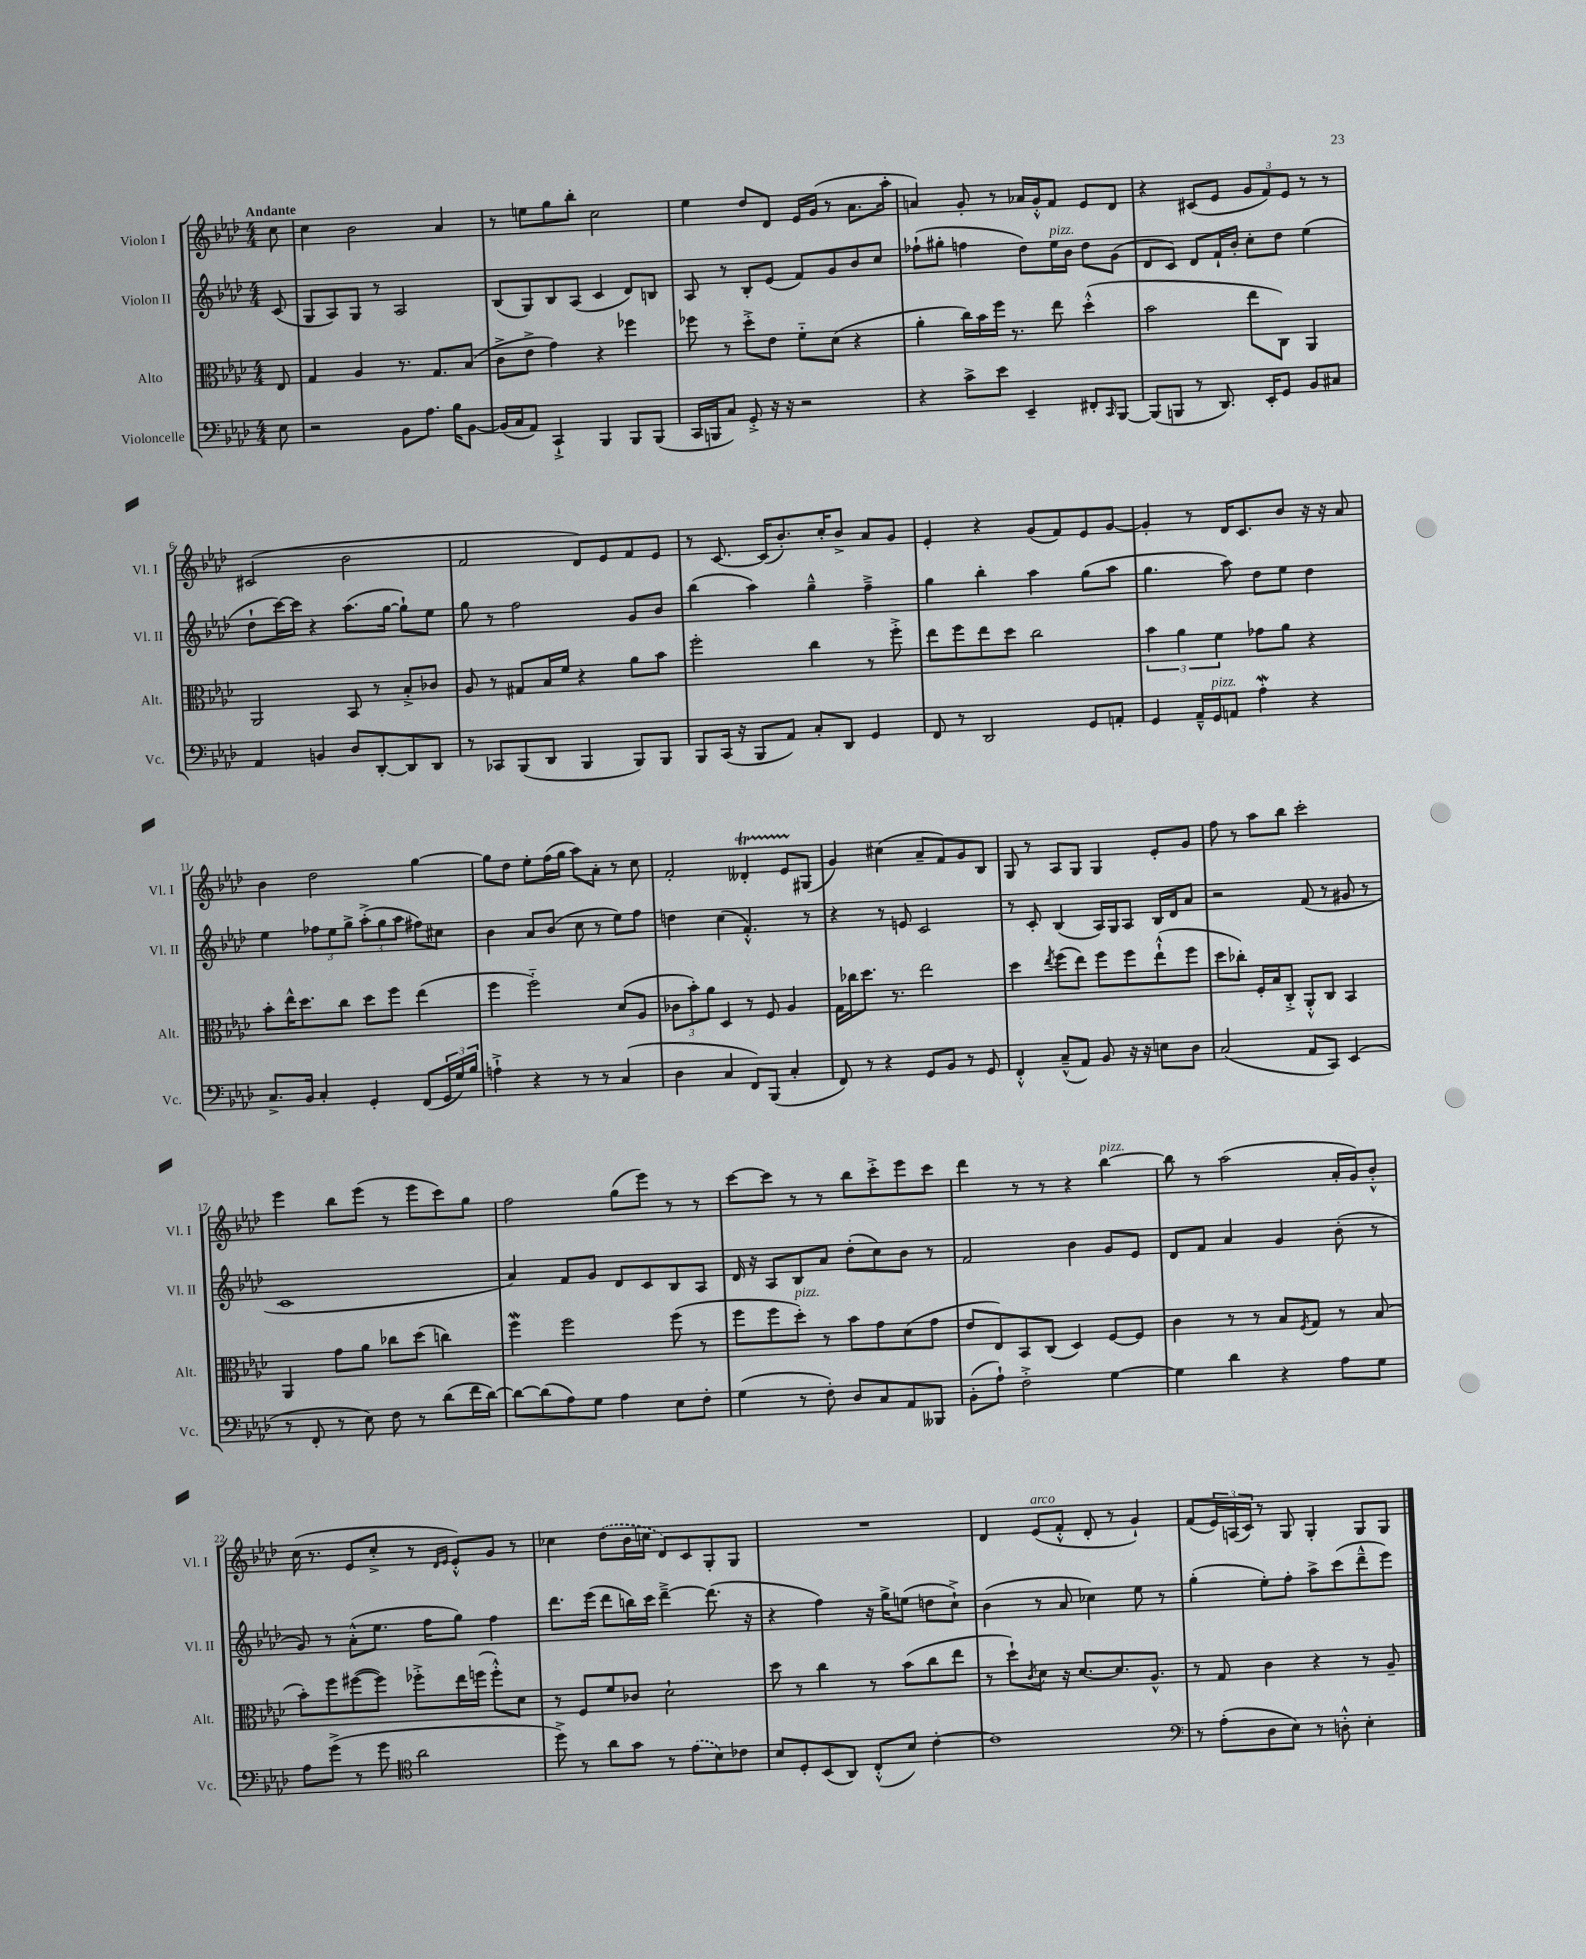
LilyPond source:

<<
\new StaffGroup <<
\new Staff = "s0" \with { instrumentName = "Violon I" shortInstrumentName = "Vl. I" } {
    \clef treble \key aes \major \numericTimeSignature \time 4/4 \partial 8 \tempo "Andante"
    c''8 |
    c''4 bes'2 aes'4 |
    r8 e''8 g''8 bes''8-. c''2 |
    ees''4 des''8 des'8 ees'16 g'16( r8 aes'8. aes''16-. |
    a'4) g'8-. r8 aes'16 g'16-.-^ f'8 ees'8 des'8 |
    r4 cis'8( ees'8 \tuplet 3/2 { g'8 f'8) ees'8 } r8 r8 |
    cis'2( bes'2 |
    f'2 des'8) ees'8 f'8 ees'8 |
    r8 c'8.~ c'16( bes'8.-.) c''16-. bes'8-> aes'8 g'8 |
    ees'4-. r4 g'8( f'8) ees'8 g'8~ |
    g'4-. r8 des'16 c'8. bes'8 r16 r16 aes'8 |
    bes'4 des''2 g''4~ |
    g''8 des''8 ees''8-. f''16( g''16 aes''8) aes'8-. r8 c''8 |
    f'2-. deses'4-.\startTrillSpan ees'8 gis8\stopTrillSpan( |
    g'4) cis''4( aes'8-- f'8) g'8 bes8 |
    g8 r8 aes8 g8 g4 ees'8-. g'8 |
    f''8 r8 aes''8 bes''8 c'''2-. |
    ees'''4 bes''8 ees'''8( r8 ees'''8 c'''8) g''8 |
    f''2 g''8( ees'''8) r8 r8 |
    c'''8~ c'''8 r8 r8 bes''8 c'''8-.-> ees'''8 c'''8 |
    des'''4 r8 r8 r4 bes''4~^\markup { \italic "pizz." } |
    bes''8 r8 aes''2( aes'16-. g'16) bes'8-.-^ |
    c''16( r8. ees'8 c''8-.-> r8 \grace { des'16 ees'16 } ees'8-.-^) g'8 r8 |
    ces''4 \once \slurDashed des''8( bes'16 c''16 des'8) c'8 g8-. g8 |
    R1 |
    des'4 ees'8^\markup { \italic "arco" }( f'8-.-^ des'8-. r8 g'4-!) |
    f'8( \tuplet 3/2 { ees'16) a16( c'16) } r8 g8 g4-. g8 g8 \bar "|." |
}
\new Staff = "s1" \with { instrumentName = "Violon II" shortInstrumentName = "Vl. II" } {
    \clef treble \key aes \major \numericTimeSignature \time 4/4 \partial 8
    c'8( |
    g8 aes8) g8 r8 aes2 |
    bes8( g8) bes8 aes8( c'4 des'8) b8 |
    aes8 r8 bes8-. ees'8( f'8) g'8 bes'8 c''8 |
    fes''8-!( gis''8-. f''4 des''8) ees''16^\markup { \italic "pizz." } bes'16 des''8 g'8( |
    des'8 c'8) des'8 f'16-! bes'16-. c''8-. des''8 ees''4( |
    des''8-! c'''16~) c'''16 r4 aes''8.( g''16~ g''8-!) ees''8 |
    g''8 r8 f''2 g'8 bes'8 |
    bes''4( aes''4) g''4---^ f''4---> |
    g''4 bes''4-. aes''4 g''8( aes''8 |
    g''4. aes''8) des''8 ees''8 des''4 |
    ees''4 \tuplet 3/2 { fes''8 ees''8 g''8-> } \tuplet 3/2 { aes''8-.->( g''8 aes''8 } fis''8) cis''8 |
    bes'4 aes'8 bes'8( c''8 r8 ees''8) f''8 |
    d''4 c''4( f'4.-.-^) r8 |
    r4 r8 e'8 c'2 |
    r8 c'8-. bes4( aes16) g16 aes8 bes16 des'16 aes'8 |
    r2 f'8( r8 gis'8 r8 |
    c'1 |
    aes'4) f'8 g'8 des'8 c'8 bes8 aes8 |
    des'16 r16 aes8 bes8 aes'8 des''8-.( c''8) bes'8 r8 |
    f'2 bes'4 g'8 ees'8 |
    des'8 f'8 aes'4 g'4 bes'8-.( r8 |
    g'8) r8 aes'8-.-^( ees''8. f''16 g''8) f''4 |
    des'''8. ees'''16( des'''8 b''16) c'''16 des'''4~---> des'''8.( r16 |
    r4 f''4) r16 g''16-> e''8( d''8 c''8-!->) |
    bes'4( r8 aes'8 ces''4) ees''8 r8 |
    g''4-.( ees''8-.) f''8-. aes''8-> c'''8( des'''8---^ ees'''8) \bar "|." |
}
\new Staff = "s2" \with { instrumentName = "Alto" shortInstrumentName = "Alt." } {
    \clef alto \key aes \major \numericTimeSignature \time 4/4 \partial 8
    ees8 |
    g4 aes4 r8. g8. bes8( |
    c'8-> ees'8-> g'4) r4 fes''4 |
    fes''8 r8 des''8-.-> ees'8 f'8-_ des'8( r4 |
    aes'4-. c''16) bes'16 f''16 r8. ees''8 des''4-.-^( |
    bes'2 ees''8 c8) aes,4 |
    aes,2 bes,8 r8 bes8-.-> ces'8 |
    aes8 r8 gis8 bes16 f'16 r4 aes'8 bes'8 |
    f''2-. c''4 r8 f''8-.-> |
    ees''8 f''8 ees''8 des''8 c''2 |
    \tuplet 3/2 { bes'4 aes'4 f'4 } ges'8 aes'8 r4 |
    bes'8-. ees''16-^ des''8. c''8 des''8 f''8 ees''4( |
    f''4 f''2-_) des'8( aes8 |
    \tuplet 3/2 { ces'8 bes'8-.) aes'8 } des4 r8 f8 aes4 |
    g16 ces''16 des''8. r8. ees''2 |
    des''4 \acciaccatura { ees''8 } f''8( ees''8) f''8 f''8 ees''8-!-^( f''8 |
    des''8 ces''8-.) f16-. bes16 c8-.-> aes,8-.-^ c8 bes,4 |
    aes,4 g'8 aes'8 ces''8 des''8( c''4) |
    f''4\mordent f''2 f''8( r8 |
    f''8 f''8 des''8-.^\markup { \italic "pizz." }) r8 bes'8 g'8 des'8( g'8 |
    ees'8 ees8) bes,8 c8( des4) f8~ f8 |
    c'4 r8 r8 bes8 \acciaccatura { f8 } g8 r8 bes8( |
    bes'8-.) f''8 fis''8~( fis''8) fes''8-.-> ees''16 f''16( f''8-.-^) des'8 |
    r8 f8 f'8 ces'8 des'2-! |
    des''8 r8 c''4 r8 bes'8( c''8 ees''8 |
    r8 des''8-!) \acciaccatura { c'8 } des'8 r16 des'8.~ des'8. aes8.-^ |
    r8 g8 c'4 r4 r8 aes8-- \bar "|." |
}
\new Staff = "s3" \with { instrumentName = "Violoncelle" shortInstrumentName = "Vc." } {
    \clef bass \key aes \major \numericTimeSignature \time 4/4 \partial 8
    ees8 |
    r2 bes,8 aes8. bes16 bes,8~ |
    bes,16( c16 aes,8) c,4-!-> bes,,4 bes,,8 bes,,8( |
    c,16 b,,16 c8) g,8-.-> r16 r16 r2 |
    r4 c'8-> ees'8 ees,4-- fis,8-. \grace { c,16 } bes,,8~ |
    bes,,8( b,,8 r8 des,8.) ees,16-. g,8 bes,8 cis8 |
    aes,4 b,4 des8 des,8~-. des,8 des,8 |
    r8 ces,8 bes,,8( des,8 bes,,4 bes,,8) bes,,8 |
    bes,,8 c,16( r16 bes,,8 aes,8) c8-. des,8 g,4 |
    f,8 r8 des,2 g,8 a,8-. |
    g,4 aes,16---^ g,16^\markup { \italic "pizz." } a,8 aes4-.\mordent r4 |
    c8.-> bes,16 c4-. g,4-. f,8( \tuplet 3/2 { g,16 g16) bes16 } |
    a4-!-> r4 r8 r8 c4( |
    des4 c4 f,8) bes,,8( c4-. |
    f,8) r8 r4 g,8 bes,8 r8 g,8 |
    f,4-.-^ c8---^( aes,8) bes,8 r16 r16 e8 des8 |
    c2( aes,8 c,8) ees,4( |
    r8 f,8-. r8 ees8) f8 r8 des'8( f'16 des'16~) |
    des'8~ des'8( aes8) g8 aes4 ees8 f8-. |
    g4( r8 f8-.) des8 c8 aes,8 beses,,8 |
    bes,8-.( aes8-!) f2-.-> g4~ |
    g4 des'4 r4 aes8 g8 |
    aes8 g'8->( r8 g'8 \clef tenor aes'2 |
    des''8->) r8 aes'8 g'8 r8 \once \slurDashed ees'8( bes8) ces'8 |
    bes8 des8-. bes,8( aes,8) c8-.-^( bes8) c'4~-. |
    c'1 |
    \clef bass r8 aes8-.( des8 ees8) r8 d8-.-^ ees4-. \bar "|." |
}
>>
>>
